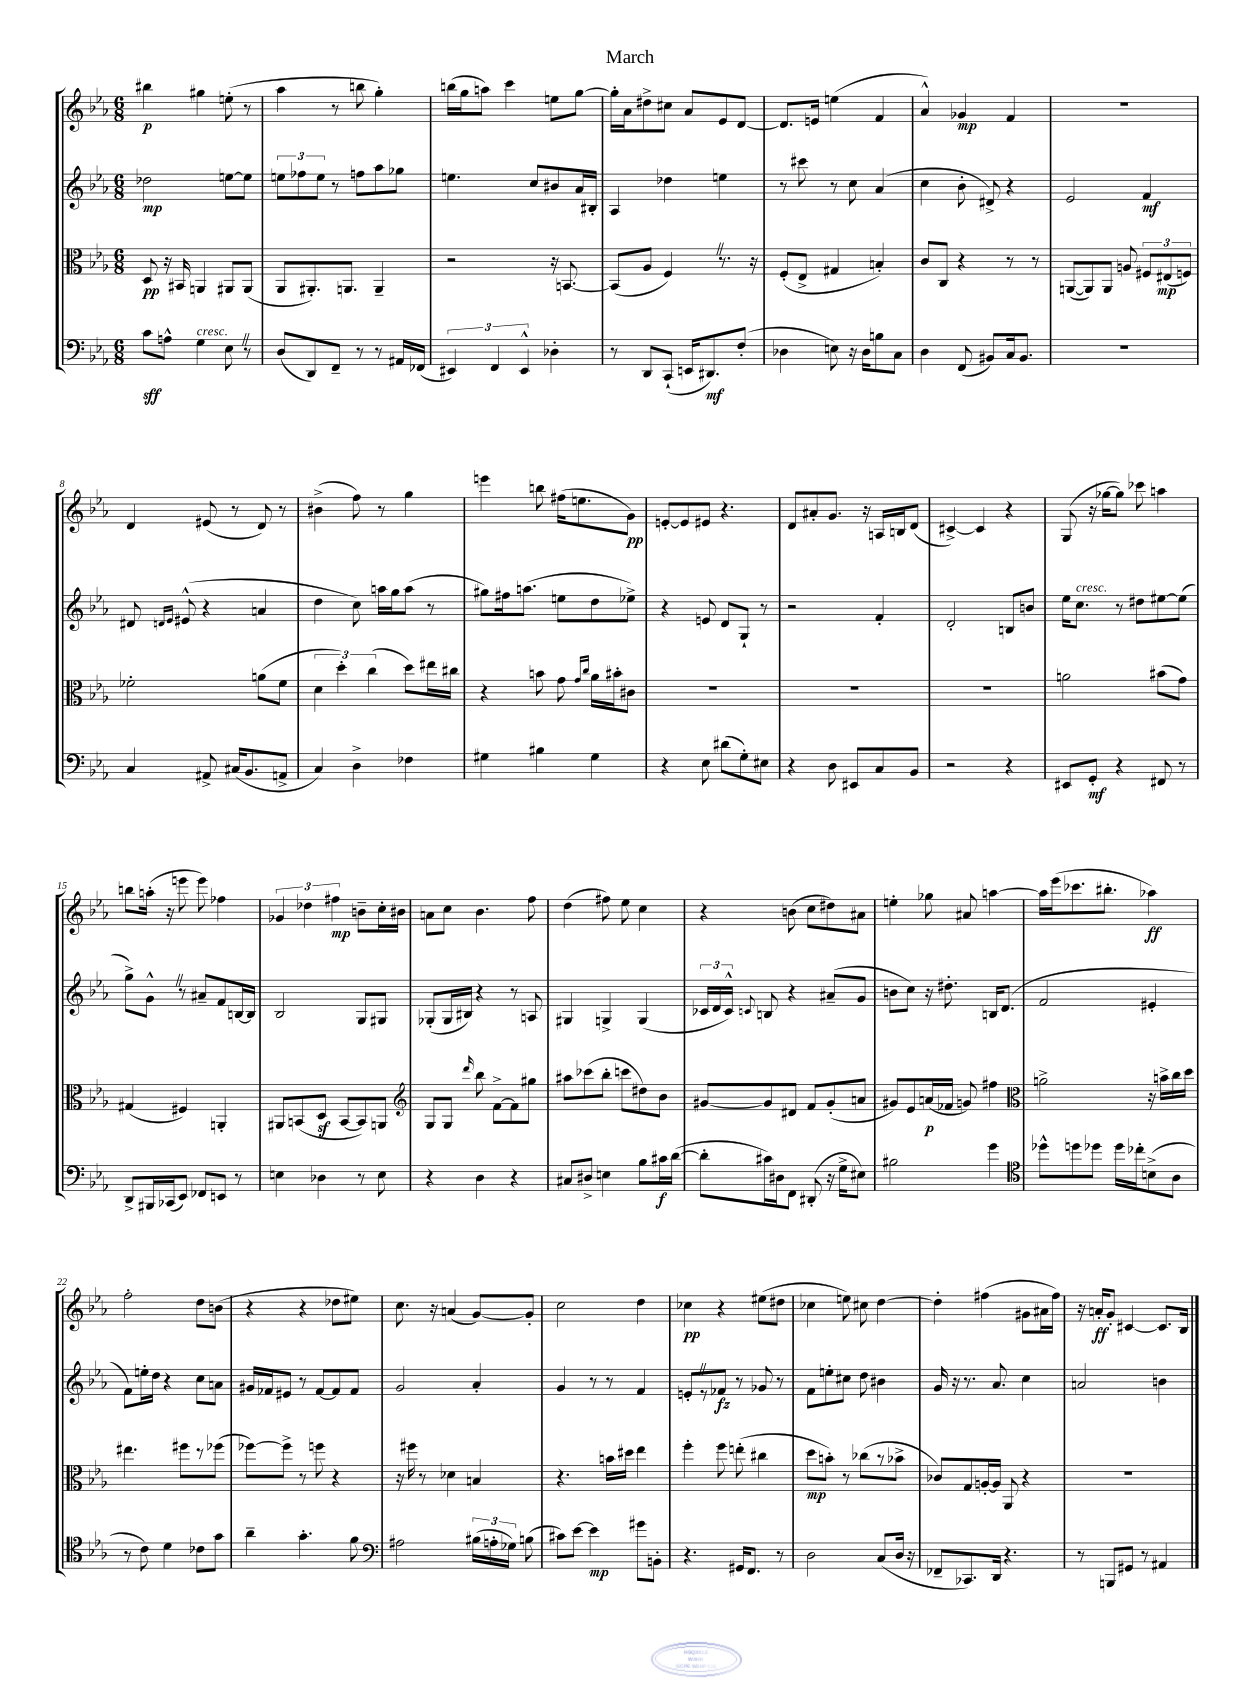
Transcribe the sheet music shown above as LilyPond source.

\header { title = "March" }
<<
\new StaffGroup <<
\new Staff = "s0" {
    \clef treble \key ees \major \numericTimeSignature \time 6/8
    \autoBeamOff bis''4\p gis''4 e''8-.( r8 |
    aes''4 r8 b''8 g''4-.) |
    b''16[( g''16 a''8]) c'''4 e''8[ g''8]~ |
    g''16[-. aes'16 dis''8-> cis''8] aes'8[ ees'8 d'8]~ |
    d'8.[ e'16] e''4( f'4 |
    aes'4-^) ges'4\mp f'4 |
    R2. |
    d'4 eis'8( r8 d'8) r8 |
    bis'4->( f''8) r8 g''4 |
    e'''4 b''8 fis''16[( e''8. g'8]\pp) |
    e'8[~-. e'8 eis'8] r4. |
    d'8[ ais'8-. g'8.] r16 a16[ b16 d'8]( |
    cis'4~->) cis'4 r4 |
    g8( r16 ges''16[~ ges''8]) ces'''8 a''4 |
    b''8[ a''16]-.( r16 e'''8 e'''8) fes''4 |
    \tuplet 3/2 { ges'4 des''4 fis''4\mp } b'8[-- c''16-. bis'16] |
    a'8[ c''8] bes'4. f''8 |
    d''4( fis''8) ees''8 c''4 |
    r4 b'8( c''8[ dis''8) ais'8] |
    e''4-. ges''8 ais'8 a''4~ |
    a''16[ ees'''16( ces'''8. bis''8.]-. aes''4\ff) |
    f''2-. d''8[ b'8]( |
    r4 r4 des''8[ eis''8]) |
    c''8. r16 a'4( g'8[~) g'8]-. |
    c''2 d''4 |
    ces''4\pp r4 eis''8[( dis''8] |
    ces''4 e''8) cis''8 d''4~ |
    d''4-. fis''4( gis'8[ ais'16 fis''16]) |
    r16 a'16[-.\ff g'8]-. cis'4~ cis'8.[ bes16] \bar "|." |
}
\new Staff = "s1" {
    \clef treble \key ees \major \numericTimeSignature \time 6/8
    \autoBeamOff des''2\mp e''8[~ e''8] |
    \tuplet 3/2 { e''8[ fes''8 e''8] } r8 f''8[ aes''8 ges''8] |
    e''4. c''8[ bis'8 aes'16 bis16]-. |
    aes4 des''4 e''4 |
    r8 cis'''8 r8 c''8 aes'4( |
    c''4 bes'8-. dis'8->) r4 |
    ees'2 f'4\mf |
    dis'8 \grace { d'16[ ees'16] } eis'8-^( r4 a'4 |
    d''4 c''8) a''16[ g''16 a''8]( r8 |
    gis''8[) fis''16 a''8.]( e''8[ d''8 ees''8]->) |
    r4 e'8 d'8[ g8]-! r8 |
    r2 f'4-. |
    d'2-. b8[ b'8] |
    ees''16[ c''8.]^\markup { \italic "cresc." } r8 dis''8[ eis''8~ eis''8]( |
    g''8[->) g'8]-^ \once \override BreathingSign.text = \markup { \musicglyph "scripts.caesura.straight" } \breathe r8 ais'8[-- f'8 b16~ b16] |
    bes2 g8[ gis8] |
    ges8[-.( ges16 bis16]) r4 r8 a8 |
    gis4 g4-> g4( |
    \tuplet 3/2 { ces'16[ d'16 ces'16]-^) } \appoggiatura { c'8 } b8 r4 ais'8[--( g'8] |
    b'8[ c''8]) r16 dis''8.-. b16[ d'8.]( |
    f'2 eis'4-. |
    f'8[) e''16-. d''16] r4 c''8[ a'8] |
    gis'16[ fes'16 eis'8] r8 fes'8[~ fes'8 fes'8] |
    g'2 aes'4-. |
    g'4 r8 r8 f'4 |
    e'8[-. \once \override BreathingSign.text = \markup { \musicglyph "scripts.caesura.straight" } \breathe r8 fes'8]\fz r8 ges'8 r8 |
    f'8[ e''8-. cis''8] d''8 bis'4 |
    g'16 r16 r8. aes'8. c''4 |
    a'2 b'4 \bar "|." |
}
\new Staff = "s2" {
    \clef alto \key ees \major \numericTimeSignature \time 6/8
    \autoBeamOff d8\pp r16 bis,16 a,4 ais,8[ ais,8]( |
    aes,8[ ais,8.-.) a,8.] a,4-- |
    r2 r16 b,8.~ |
    b,8[( aes8] f4) \once \override BreathingSign.text = \markup { \musicglyph "scripts.caesura.straight" } \breathe r8. r16 |
    f8[-.( ees8]-> gis4 b4-.) |
    c'8[ c8] r4 r8 r8 |
    a,8[~( a,8) a,8] a8 \tuplet 3/2 { fis8[ eis8\mp( f8]) } |
    fes'2-. a'8[( fes'8] |
    \tuplet 3/2 { d'4 d''4-.) c''4( } d''8[) eis''16 cis''16] |
    r4 b'8 g'8 \grace { g'16[ c''16] } aes'16[ bis'16-. cis'8] |
    R2. |
    R2. |
    R2. |
    a'2 bis'8[( g'8]) |
    gis4( fis4) a,4-. |
    ais,8[ b,8( d8]\sf b,8[~ b,8) a,8] |
    \clef treble g8[ g8] \grace { d'''16 } bes''8 f'8[~-> f'8 gis''8] |
    ais''8[ ces'''8( bes''8]-. c'''8[ dis''8) bes'8] |
    gis'8[~ gis'8 dis'8] f'8[ gis'8-.( a'8] |
    gis'8[) ees'8 a'16\p( fes'16] g'8) fis''4 |
    \clef alto a'2-> r16 b'16[-> c''16 d''16] |
    eis''4. fis''8[ r8 fes''8]( |
    fes''8[~) fes''8]-> r8 f''8 r4 |
    r16 fis''16 r8 des'4 b4 |
    r4. b'16[ dis''16] ees''4 |
    f''4-. f''8 e''8-.( cis''4 |
    d''8[\mp b'8]-.) r8 ces''8[( r8 bes'8]-> |
    ces'8[) g8 a16~-. a16] aes,8 r4 |
    R2. \bar "|." |
}
\new Staff = "s3" {
    \clef bass \key ees \major \numericTimeSignature \time 6/8
    \autoBeamOff c'8[\sff a8]-^ g4^\markup { \italic "cresc." } ees8 \once \override BreathingSign.text = \markup { \musicglyph "scripts.caesura.straight" } \breathe r8 |
    d8[( d,8) f,8]-- r8 r8 ais,16[ fes,16]( |
    \tuplet 3/2 { eis,4) f,4 eis,4-^ } des4-. |
    r8 d,8[ c,8]-!( e,16[ dis,8.\mf) f8]-.( |
    des4 e8) r16 des16[ b8 c8] |
    d4 f,8( bis,8[) c16 bis,8.] |
    R2. |
    c4 ais,8-> cis16[( bes,8. a,8]-> |
    c4) d4-> fes4 |
    gis4 bis4 gis4 |
    r4 ees8 dis'8[( g8-.) eis8] |
    r4 d8 eis,8[ c8 bes,8] |
    r2 r4 |
    eis,8[ g,8]-.\mf r4 fis,8 r8 |
    d,8[-> bis,,16 ces,16( ees,8]) fes,8[ e,8] r8 |
    e4 des4 r8 e8 |
    r4 d4 r4 |
    cis8[ dis8]-> e4 bes8[ cis'16\f d'16]~( |
    d'8[-. cis'16) dis16 f,8] dis,8-.( r16 g16[-> eis8]) |
    bis2 g'4 |
    \clef tenor des''8[-^ d''8 des''8] des''16[ ces''16-. b8->( aes8] |
    r8 c'8) d'4 ces'8[ g'8] |
    aes'4-- g'4.-. f'8 |
    \clef bass ais2 \tuplet 3/2 { bis16[( a16-. ges16]) } b8( |
    cis'8[) ees'8]~ ees'4\mp gis'8[ b,8]-. |
    r4. gis,16[ f,8.] r8 |
    d2 c8[( d16] r16 |
    fes,8[-- ces,8.) d,16] r4. |
    r8 b,,8[ gis,8] r8 ais,4 \bar "|." |
}
>>
>>
